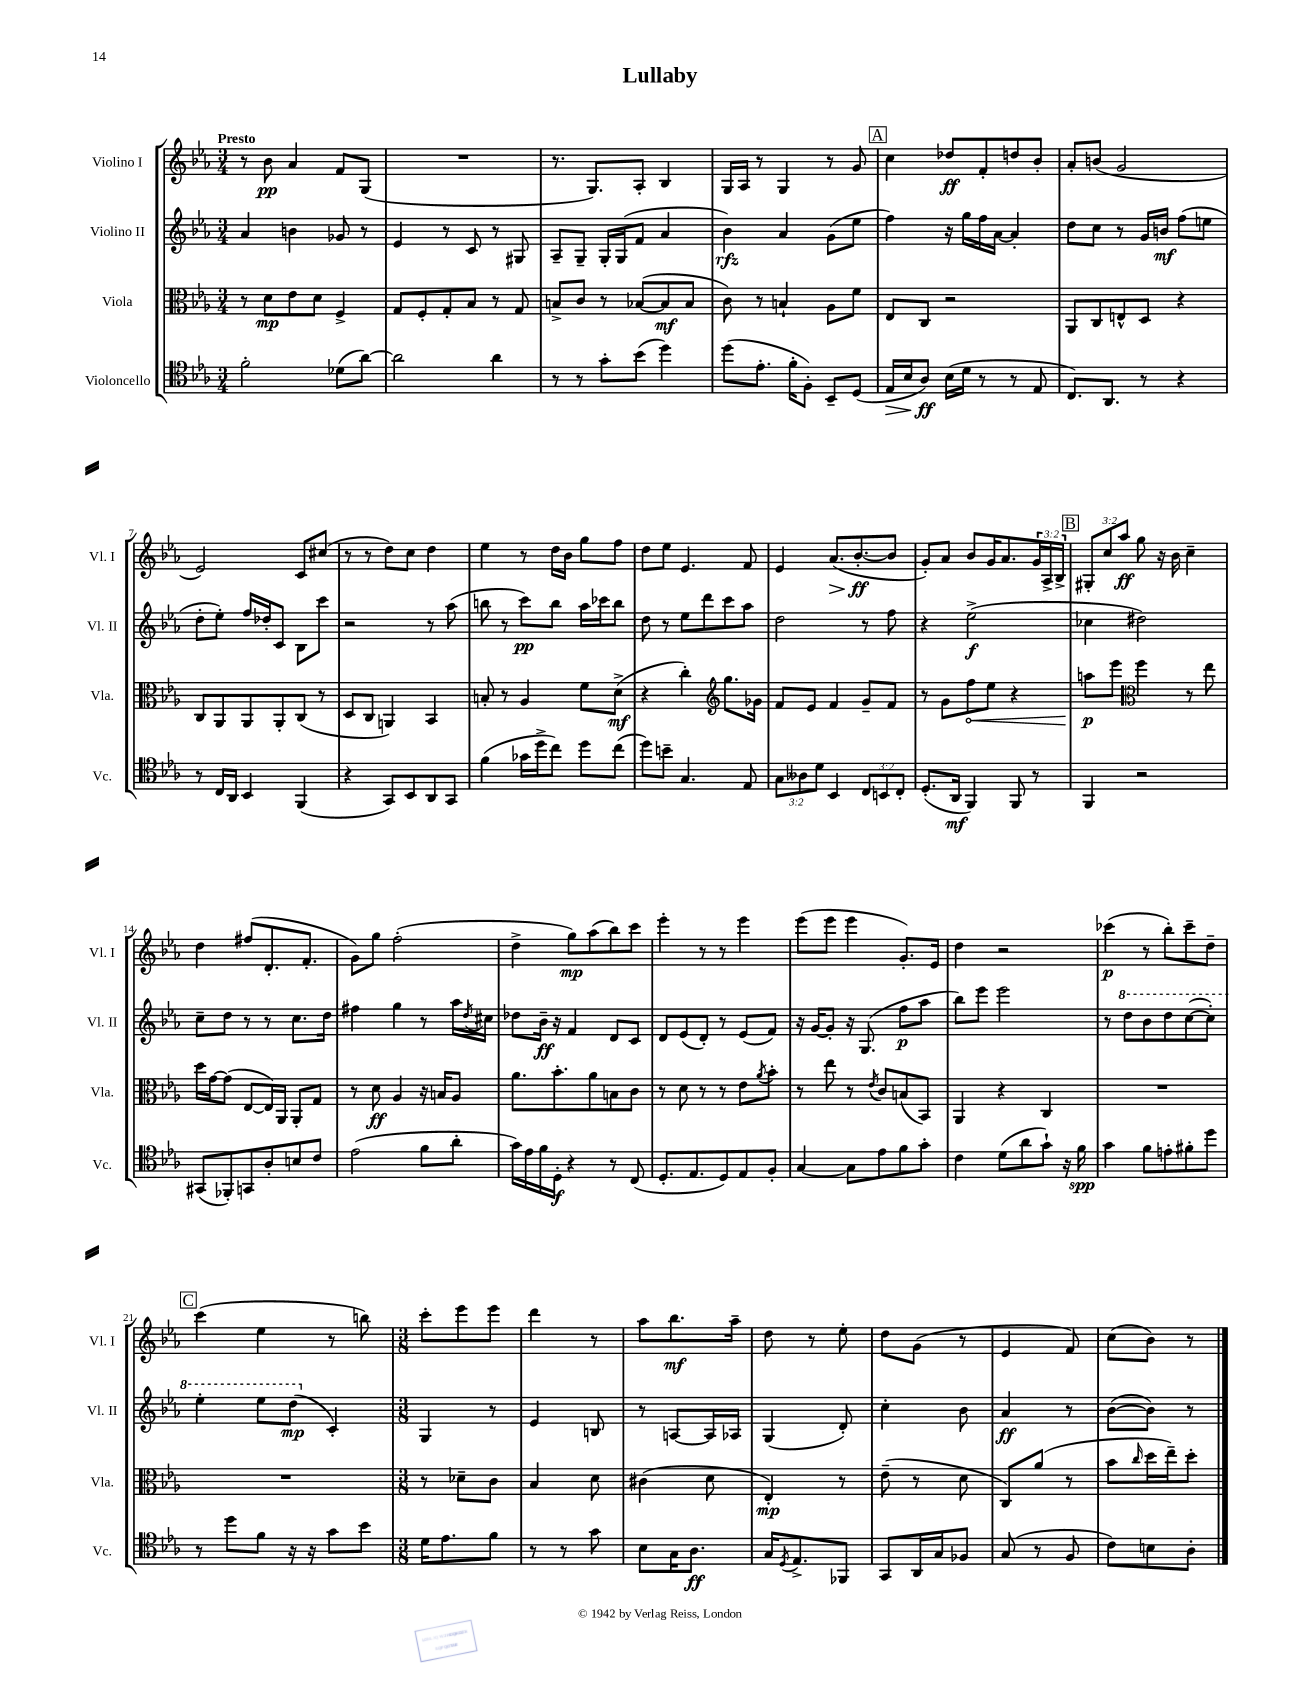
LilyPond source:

\header { title = "Lullaby" }
<<
\new StaffGroup <<
\new Staff = "s0" \with { instrumentName = "Violino I" shortInstrumentName = "Vl. I" } {
    \clef treble \key ees \major \numericTimeSignature \time 3/4 \override Staff.TupletNumber.text = #tuplet-number::calc-fraction-text \tempo "Presto"
    r8 bes'8\pp aes'4 f'8 g8( |
    R2. |
    r8. g8.) aes8-. bes4 |
    g16 aes16 r8 g4 r8 g'8 |
    \mark \markup { \box "A" } c''4 des''8\ff f'8-. d''8 bes'8-. |
    aes'8-. b'8( g'2 |
    ees'2) c'8 cis''8( |
    r8 r8 d''8) c''8 d''4 |
    ees''4 r8 d''16 bes'16 g''8 f''8 |
    d''8 ees''8 ees'4. f'8 |
    ees'4 aes'8.\>( bes'8.~-.\ff\! bes'8 |
    g'8-.) aes'8 bes'8 g'16 aes'8. \tuplet 3/2 { g'16 aes16-> bes16-> } |
    \mark \markup { \box "B" } \tuplet 3/2 { gis8-. c''8 aes''8\ff } g''8 r16 bes'16 c''4-- |
    d''4 fis''8( d'8.-. f'8.-. |
    g'8) g''8 f''2-.( |
    d''4-> g''8\mp) aes''8( bes''8) c'''8 |
    ees'''4-. r8 r8 ees'''4 |
    ees'''8( ees'''8 ees'''4 g'8.-.) ees'16 |
    d''4 r2 |
    ces'''4\p( r8 bes''8-.) ces'''8-- d''8-- |
    \mark \markup { \box "C" } c'''4( ees''4 r8 b''8) |
    \numericTimeSignature \time 3/8 c'''8-. ees'''8 ees'''8 |
    d'''4 r8 |
    aes''8 bes''8.\mf aes''16-- |
    d''8 r8 ees''8-. |
    d''8 g'8( r8 |
    ees'4 f'8) |
    c''8( bes'8) r8 \bar "|." |
}
\new Staff = "s1" \with { instrumentName = "Violino II" shortInstrumentName = "Vl. II" } {
    \clef treble \key ees \major \numericTimeSignature \time 3/4
    aes'4 b'4 ges'8 r8 |
    ees'4 r8 c'8 r8 gis8 |
    aes8-- g8-- g16-. g16( f'8 aes'4 |
    bes'4\rfz) aes'4 g'8( ees''8 |
    \mark \markup { \box "A" } f''4) r16 g''16 f''16 aes'16~ aes'4-. |
    d''8 c''8 r8 g'16 b'16\mf f''8( e''8 |
    d''8-. ees''8-.) f''16 des''16-. c'8 bes8 c'''8 |
    r2 r8 aes''8( |
    b''8 r8 c'''8\pp) b''8 aes''16 ces'''16 b''8 |
    d''8 r8 ees''8 d'''8 c'''8 aes''8 |
    d''2 r8 f''8 |
    r4 ees''2->\f( |
    \mark \markup { \box "B" } ces''4 dis''2) |
    c''8-- d''8 r8 r8 c''8. d''16 |
    fis''4 g''4 r8 aes''16 \acciaccatura { d''8 } cis''16 |
    des''8 bes'16--\ff r16 f'4 d'8 c'8 |
    d'8 ees'8( d'8-.) r8 ees'8( f'8) |
    r16 g'16~ g'8-. r16 g8.( f''8\p aes''8 |
    bes''8) ees'''8 ees'''2 |
    r8 \ottava #1 d'''8 bes''8 d'''8 c'''8~( c'''8-.) |
    \mark \markup { \box "C" } ees'''4-. ees'''8 d'''8\mp( \ottava #0 c'4-.) |
    \numericTimeSignature \time 3/8 g4 r8 |
    ees'4 b8 |
    r8 a8~ a16 aes16 |
    g4( d'8-.) |
    c''4-. bes'8 |
    aes'4\ff r8 |
    bes'8~( bes'8) r8 \bar "|." |
}
\new Staff = "s2" \with { instrumentName = "Viola" shortInstrumentName = "Vla." } {
    \clef alto \key ees \major \numericTimeSignature \time 3/4
    r8 d'8\mp ees'8 d'8 f4-> |
    g8 f8-. g8-. bes8 r8 g8 |
    b8-> c'8 r8 bes8~( bes8\mf bes8 |
    c'8) r8 b4-! aes8 f'8 |
    \mark \markup { \box "A" } ees8 c8 r2 |
    aes,8 c8 e8-^ d8 r4 |
    c8 aes,8 aes,8 aes,8-. c8( r8 |
    d8 c8 a,4) bes,4 |
    b8-. r8 aes4 f'8 d'8->\mf( |
    r4 c''4-.) \clef treble g''8. ges'16 |
    f'8 ees'8 f'4 g'8-- f'8 |
    r8 g'8 \once \override Hairpin.circled-tip = ##t f''8\< ees''8 r4 |
    \mark \markup { \box "B" } a''8\p\! ees'''8 \clef alto f''4 r8 ees''8 |
    d''16 g'16~ g'8( ees8~ ees16) aes,16 aes,8-. g8 |
    r8 d'8\ff aes4 r16 b16 aes8 |
    aes'8. bes'8.-. aes'8 b8 c'8 |
    r8 d'8 r8 r8 ees'8 \acciaccatura { aes'8 } bes'8-. |
    r8 ees''8 r8 \acciaccatura { ees'8 } c'8 b8( bes,8) |
    aes,4 r4 c4 |
    R2. |
    \mark \markup { \box "C" } R2. |
    \numericTimeSignature \time 3/8 r8 des'8-- c'8 |
    bes4 d'8 |
    cis'4( d'8 |
    ees4-.\mp) r8 |
    ees'8--( r8 d'8 |
    c8) aes'8( r8 |
    bes'8 \grace { c''16 } d''16 ees''16--) d''8-. \bar "|." |
}
\new Staff = "s3" \with { instrumentName = "Violoncello" shortInstrumentName = "Vc." } {
    \clef tenor \key ees \major \numericTimeSignature \time 3/4 \override Staff.TupletNumber.text = #tuplet-number::calc-fraction-text
    f'2-. des'8( aes'8~) |
    aes'2 aes'4 |
    r8 r8 g'8-. bes'8( d''4) |
    d''8( ees'8.-. f'16-. f8-.) bes,8-- d8( |
    \mark \markup { \box "A" } ees16\> bes16 aes8\ff\!) bes16( d'16 r8 r8 ees8 |
    c8.) aes,8. r8 r4 |
    r8 c16 aes,16 bes,4 f,4( |
    r4 g,8) bes,8 aes,8 g,8 |
    f'4( ges'16 d''16-> c''8) d''8 c''8( |
    d''8) b'8-- g4. ees8 |
    \tuplet 3/2 { g8 aeses8 d'8 } bes,4 \tuplet 3/2 { c8 b,8 c8-. } |
    d8.-.( aes,16\mf f,4) f,8 r8 |
    \mark \markup { \box "B" } f,4 r2 |
    gis,8( fes,8-.) g,8 aes8-. b8 c'8 |
    ees'2( f'8 aes'8-. |
    g'16) ees'16 f'16 d16-.\f r4 r8 c8( |
    d8.-. ees8. d8) ees8 f8-. |
    g4~ g8 ees'8 f'8 g'8-. |
    c'4 d'8( aes'8 g'8-!) r16 f'16\spp |
    g'4 f'8 e'8-. fis'8-. d''8 |
    \mark \markup { \box "C" } r8 d''8 f'8 r16 r16 g'8 bes'8 |
    \numericTimeSignature \time 3/8 d'16 ees'8. f'8 |
    r8 r8 g'8 |
    bes8 g16 aes8.\ff |
    g16 \acciaccatura { d8 } ees8.-> fes,8 |
    g,8 aes,16 g16 fes8 |
    g8( r8 f8 |
    c'8) b8 aes8-. \bar "|." |
}
>>
>>
